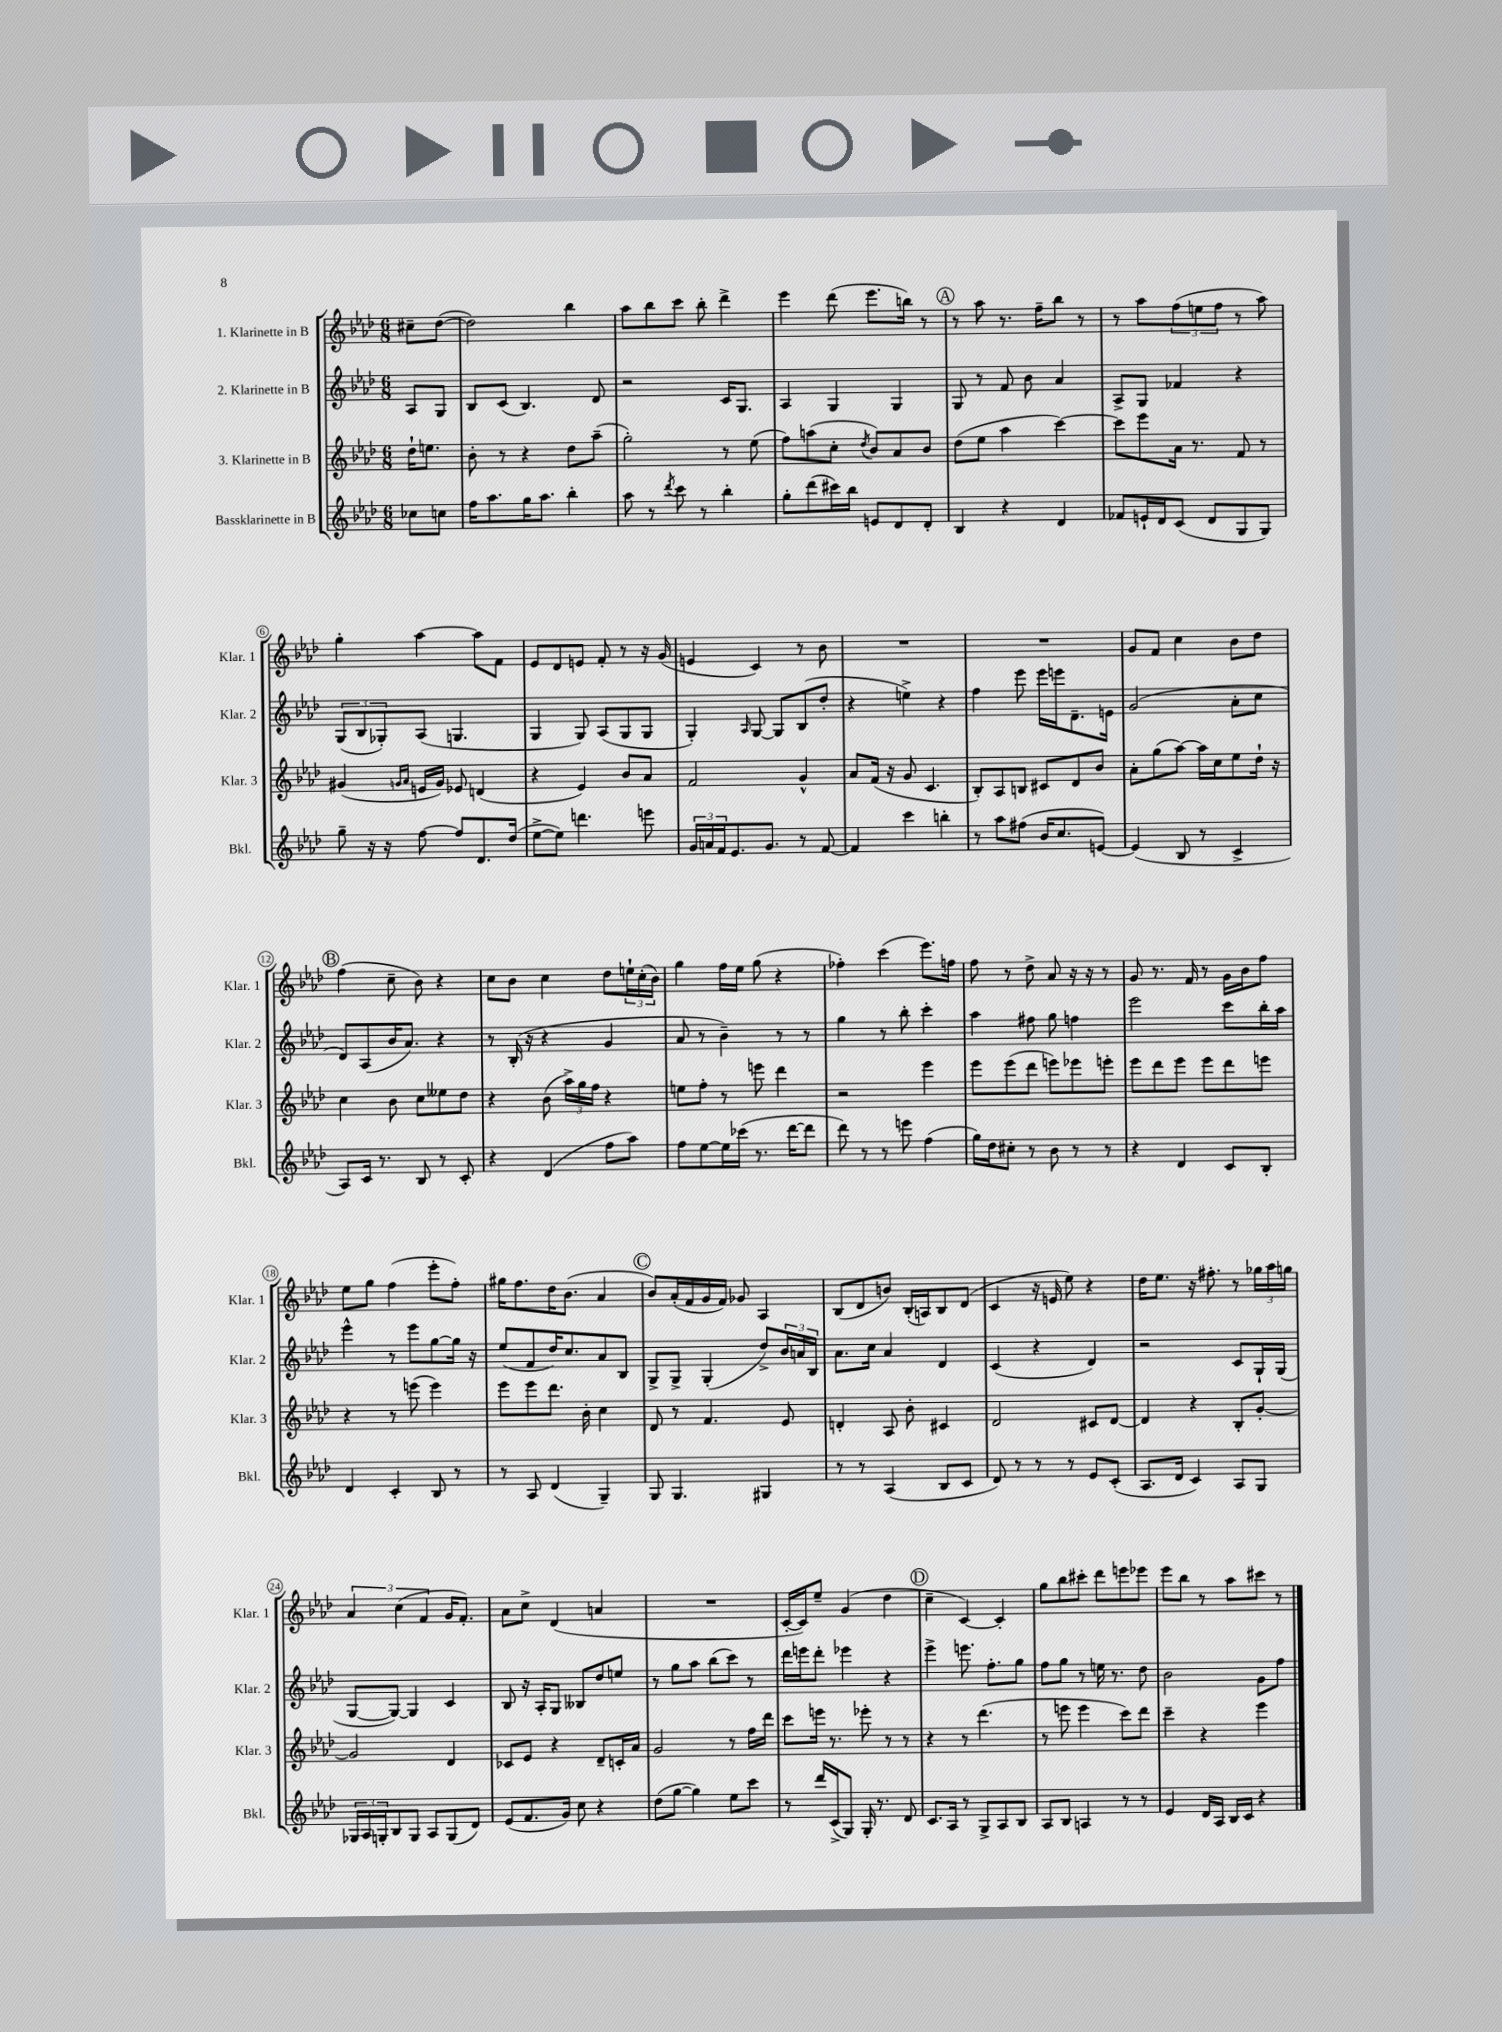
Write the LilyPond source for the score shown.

<<
\new StaffGroup <<
\new Staff = "s0" \with { instrumentName = "1. Klarinette in B" shortInstrumentName = "Klar. 1" } {
    \clef treble \key aes \major \numericTimeSignature \time 6/8 \partial 4
    cis''8-- des''8~( |
    des''2) bes''4 |
    aes''8 bes''8 c'''8 bes''8-. des'''4-> |
    ees'''4 des'''8( ees'''8. b''16) r8 |
    \mark \markup { \circle "A" } r8 aes''8 r8. f''16-- bes''8 r8 |
    r8 aes''8 \tuplet 3/2 { f''8( e''8 f''8 } r8 aes''8) |
    g''4-. aes''4~ aes''8 f'8 |
    ees'8 des'8 e'8 f'8-. r8 r16 g'16( |
    e'4 c'4) r8 bes'8 |
    R2. |
    R2. |
    g'8 f'8 c''4 bes'8 des''8 |
    \mark \markup { \circle "B" } f''4( c''8-- bes'8) r4 |
    c''8 bes'8 c''4 des''8 \tuplet 3/2 { e''16-! c''16-.( bes'16) } |
    g''4 f''16 ees''16 g''8( r4 |
    fes''4-.) c'''4( ees'''8.) f''16 |
    f''8 r8 des''8-> aes'8 r16 r16 r8 |
    g'8 r8. f'16 r8 g'16 bes'16 f''8 |
    ees''8 g''8 f''4( ees'''8-. f''8-.) |
    gis''16 f''8. des''16 bes'8.( aes'4 |
    \mark \markup { \circle "C" } bes'8) aes'16-.( f'16 g'16 f'16) ges'8 aes4 |
    bes8( des'8 b'8) bes16-.( a16) bes8 des'8( |
    c'4 r16 e'16 ees''8) r4 |
    des''16 ees''8. r16 fis''8.-. r8 \tuplet 3/2 { ges''16 aes''16 g''16 } |
    \tuplet 3/2 { aes'4 c''4( f'4 } g'16 f'8.-.) |
    aes'8 c''8-> des'4( a'4 |
    R2. |
    c'16~-. c'16) ees''8-- g'4( des''4 |
    \mark \markup { \circle "D" } c''4-- c'4~) c'4-. |
    g''8 bes''8 cis'''8-. des'''8 e'''8 ees'''8 |
    ees'''8 bes''8 r8 aes''8 cis'''8 r8 \bar "|." |
}
\new Staff = "s1" \with { instrumentName = "2. Klarinette in B" shortInstrumentName = "Klar. 2" } {
    \clef treble \key aes \major \numericTimeSignature \time 6/8 \partial 4
    aes8 g8 |
    bes8 c'8( bes4.) des'8 |
    r2 c'16 g8. |
    aes4 g4 g4 |
    \mark \markup { \circle "A" } g8 r8 f'8 bes'8 aes'4 |
    aes8-> g8 fes'4 r4 |
    \tuplet 3/2 { g8( bes8 ges8-.) } aes8( g4. |
    g4 g8) aes8( g8 g8 |
    g4-.) \grace { aes16 } g8~ g8 bes8( des''8-. |
    r4 e''4->) r4 |
    f''4 ees'''8 ees'''16 e'''16 des'8.-- e'16 |
    g'2( aes'8-. c''8 |
    \mark \markup { \circle "B" } des'8) aes8( bes'16 aes'8.) r4 |
    r8 bes16-.( r16 r4 g'4 |
    aes'8 r8 bes'4--) r8 r8 |
    g''4 r8 bes''8-. c'''4-. |
    aes''4 fis''8 g''8 f''4 |
    ees'''2 c'''8 bes''16-. aes''16 |
    ees'''4-^ r8 ees'''8 g''8~ g''16 r16 |
    ees''8( f'8 des''16) c''8. aes'8 bes8 |
    \mark \markup { \circle "C" } g8-> g8-> g4-.( des''8->) \tuplet 3/2 { bes'16 a'16 bes16 } |
    aes'8. c''16 aes'4 des'4 |
    c'4( r4 des'4) |
    r2 c'8 g16-! g16( |
    g8~ g8~) g4 c'4 |
    bes8 r16 aes16-. g8 beses8 des''8 e''8 |
    r8 g''8 aes''8 bes''8( c'''8) r8 |
    des'''16 e'''16 des'''8-. ees'''4 r4 |
    \mark \markup { \circle "D" } ees'''4-> e'''8. f''8.-. g''8 |
    f''8 g''8 r8 e''16 r8. des''8 |
    bes'2 g'8 f''8 \bar "|." |
}
\new Staff = "s2" \with { instrumentName = "3. Klarinette in B" shortInstrumentName = "Klar. 3" } {
    \clef treble \key aes \major \numericTimeSignature \time 6/8 \partial 4
    des''16-! e''8. |
    bes'8-. r8 r4 des''8 aes''8--( |
    g''2-.) r8 ees''8( |
    f''8) a''8( c''8-. \acciaccatura { des''8 } bes'8) aes'8 bes'8 |
    \mark \markup { \circle "A" } des''8( ees''8 aes''4 c'''4~) |
    c'''8 ees'''8 aes'16 r8. f'8 r8 |
    gis'4( \grace { g'16 aes'16 } e'16 g'16) ees'8 d'4( |
    r4 ees'4) bes'8 aes'8 |
    f'2 g'4-^ |
    aes'8 f'16( r16 g'8 c'4. |
    bes8-.) aes8 b8 cis'8 des'8 bes'8 |
    aes'8-. g''8( aes''8~) aes''16 c''16 ees''8 des''16-! r16 |
    \mark \markup { \circle "B" } c''4 bes'8 c''8 eeses''8 des''8 |
    r4 bes'8( \tuplet 3/2 { aes''16->) g''16 f''16 } r4 |
    e''8 f''8-. r8 e'''8 des'''4 |
    r2 ees'''4 |
    ees'''8 ees'''8( des'''8 e'''8) ees'''8 e'''8-. |
    ees'''8 des'''8 ees'''8 ees'''8 des'''8 e'''8 |
    r4 r8 e'''8( e'''4) |
    ees'''8 ees'''8 des'''8. bes'16-. c''4 |
    \mark \markup { \circle "C" } des'8 r8 f'4. ees'8 |
    d'4-. aes8 bes'8-. cis'4 |
    des'2 cis'8 des'8~ |
    des'4 r4 bes8-. g'8~-. |
    g'2 des'4 |
    ces'8 ees'8 r4 des'8-- c'16-. aes'16 |
    g'2 r8 f''16 des'''16 |
    c'''8 e'''16 r8. ees'''8-. r8 r8 |
    \mark \markup { \circle "D" } r4 r8 des'''4.( |
    r8 e'''8 e'''4 c'''8) des'''8 |
    c'''4-- r4 ees'''4 \bar "|." |
}
\new Staff = "s3" \with { instrumentName = "Bassklarinette in B" shortInstrumentName = "Bkl." } {
    \clef treble \key aes \major \numericTimeSignature \time 6/8 \partial 4
    ces''8 c''8 |
    f''16 aes''8. g''16 aes''8. bes''4-. |
    aes''8 r8 \acciaccatura { des'''8 } c'''8 r8 bes''4-. |
    g''8-. des'''8( cis'''16) bes''16 e'8 des'8 des'8-. |
    \mark \markup { \circle "A" } bes4 r4 des'4 |
    fes'8 e'16-! des'16 c'8( des'8 g8 g8) |
    g''8-- r16 r16 f''8~ f''8 des'8. des''16( |
    ees''8~-> ees''8) d'''4. e'''8 |
    \tuplet 3/2 { g'16 a'16 f'16 } ees'8. g'8. r8 f'8~ |
    f'4 c'''4 b''4-. |
    r8 aes''8 fis''8( bes'16 c''8. e'8~) |
    e'4( bes8 r8 c'4-> |
    \mark \markup { \circle "B" } aes8) c'16 r8. bes8 r8 c'8-. |
    r4 des'4( f''8 aes''8) |
    f''8 ees''8~ ees''16 ces'''16( r8. des'''16~ des'''8 |
    des'''8) r8 r8 e'''8 f''4( |
    g''16) des''16 cis''8-. r8 bes'8 r8 r8 |
    r4 des'4 c'8 bes8-. |
    des'4 c'4-. bes8 r8 |
    r8 aes8 des'4( g4--) |
    \mark \markup { \circle "C" } g8 g4. gis4 |
    r8 r8 aes4( bes8 c'8 |
    des'8) r8 r8 r8 ees'8 c'8-.( |
    aes8. des'16 c'4) aes8 g8 |
    \tuplet 3/2 { ges16 aes16 g16-. } bes8 g8 aes8 g8( des'8) |
    ees'8( f'8. g'16) c''8 r4 |
    des''8( g''8~ g''4) ees''8 c'''8 |
    r8 des'''16 c'16->( g8) g16-. r8. des'8 |
    \mark \markup { \circle "D" } c'8. aes16 r8 g8-> aes8 bes8 |
    aes8 bes8 a4 r8 r8 |
    ees'4 des'16 aes16 bes16 c'16 r4 \bar "|." |
}
>>
>>
